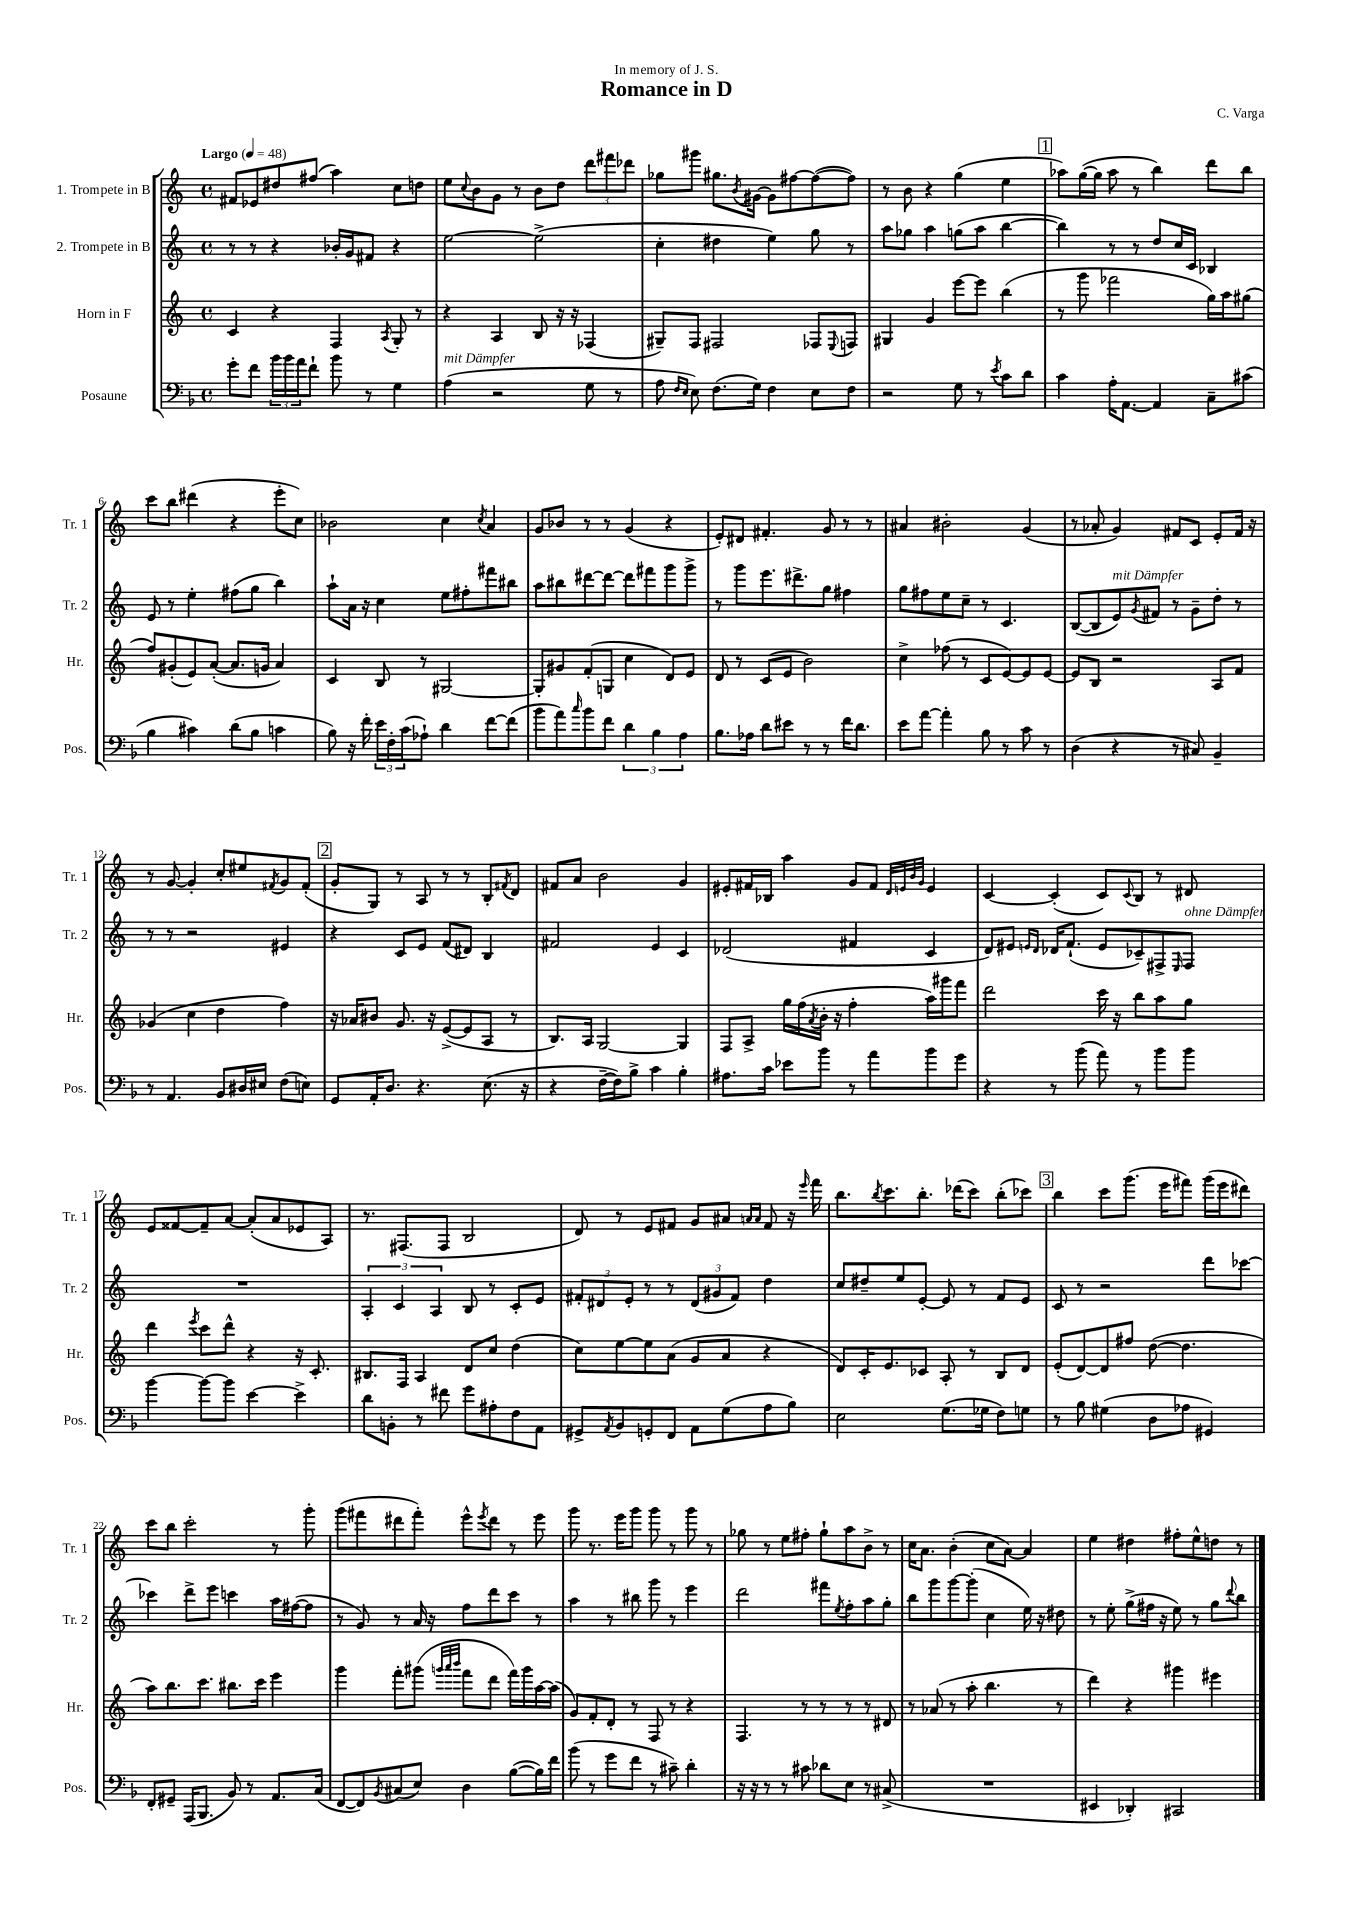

**kern	**kern	**kern	**kern
*part4	*part3	*part2	*part1
*staff4	*staff3	*staff2	*staff1
*I"Posaune	*I"Horn in F	*I"2. Trompete in B	*I"1. Trompete in B
*I'Pos.	*I'Hr.	*I'Tr. 2	*I'Tr. 1
*clefF4	*clefG2	*clefG2	*clefG2
*k[b-]	*k[]	*k[]	*k[]
*M4/4	*M4/4	*M4/4	*M4/4
*met(c)	*met(c)	*met(c)	*met(c)
*MM48	*MM48	*MM48	*MM48
=1	=1	=1	=1
!	!	!	!LO:TX:a:B:t=Largo
8g'\L	4c/	8r	8f#X/L
8f\J	.	8r	8e-X/
24b-\LL	4r	4r	8dd#X/
24b-\	.	.	.
24a\J	.	.	.
8f`\J	.	.	(8ff#X/J
8b-\	4F/	16b-X'/LL	4aa\)
.	.	16g/J	.
8r	.	8f#X/J	.
.	8qA/	.	.
4G\	8G'/	4r	8cc\L
.	8r	.	8ddn\J
=2	=2	=2	=2
!LO:TX:a:i:t=mit Dämpfer	!	!	!
(4A\	4r	[2ee\	8ee\L
.	.	.	8qqcc/
.	.	.	8b\
2r	4A/	.	8g\J
.	.	.	8r
.	8B/	(2ee^\]	8b\L
.	16r	.	8dd\J
.	16r	.	.
8G\	(4F-X/	.	12ddd\L
.	.	.	12fff#X\
8r	.	.	.
.	.	.	12ddd-X\J
=3	=3	=3	=3
8A\	8G#X~/L)	4cc'\	8gg-X\L
16qqF/LL	.	.	.
16qqE/JJ	.	.	.
8E\)	8F/J	.	8ggg#X\J
(8.F\L	2F#X/	4dd#X\	8.gg#X\L
.	.	.	8qb/
16G\Jk)	.	.	[16g#X\Jk
4F\	.	4ee\)	8g#\L]
.	.	.	[8ff#X\
8E\L	8F-X/L	8gg\	(8ff#\_
.	8qqE/	.	.
8F\J	8Fn/J	8r	8ff#\J])
=4	=4	=4	=4
2r	4G#X/	8aa\L	8r
.	.	8gg-X\J	8b\
.	4g/	4aa\	4r
8G\	[8eee\L	(8ggn\L	(4gg\
8r	8eee\J]	8aa\J	.
8qe/	.	.	.
8c\L	(4bb\	[4bb\	4ee\
8d\J	.	.	.
!!LO:REH:place=s1:t=1
=5	=5	=5	=5
4c\	8r	4bb\])	8aa-X\L)
.	8ggg\	.	([16gg\L
.	.	.	16gg\JJ]
16A'\KL	2fff-X\	8r	8aa-\
[8.AA\J	.	.	.
.	.	8r	8r
4AA/]	.	8dd/L	4bb\)
.	.	16cc/L	.
.	.	16c/JJ	.
8C~\L	16gg\LL)	4B-X/	8ddd\L
.	16aa\J	.	.
(8c#X\J	(8gg#X\J	.	8bb\J
!!LO:LB:g=z
=6	=6	=6	=6
4B-\	8ff/L)	8e/	8ccc\L
.	(8g#X'/	8r	8bb\J
4c#X\)	8e/)	4ee'\	(4ddd#X\
.	([8a'/J	.	.
(8d\L	8.a/L]	(8ff#X\L	4r
8B-\J	.	8gg\J	.
.	16gn/Jk	.	.
4cn\	4a/)	4bb\)	8eee'\L
.	.	.	8cc\J)
=7	=7	=7	=7
8B-\)	4c/	8aa`\L	2b-X\
16r	.	16a\Jk	.
16f'\	.	16r	.
24e\LL	8B/	4cc\	.
24F'\	.	.	.
(24c\J	.	.	.
8A-X`\J)	8r	.	.
4d\	[2G#X/	8ee\L	4cc\
.	.	8ff#X'\	.
.	.	.	8qcc/
[8f\L	.	8fff#X\	4a/
(8f\J]	.	8bb#X\J	.
=8	=8	=8	=8
8b-\L	8G#'/L]	8aa\L	8g/L
8a\)	8g#X/	8bb#X\	8b-X/J
16qqcc/	.	.	.
8b-\	(8f'/	[8ddd#X\	8r
8f\J	8Gn/J	8ddd#\J_	8r
6d\	4cc\	8ddd#\L]	(4g/
.	.	8fff#X\	.
6B-\	.	.	.
.	8d/L)	8ggg\	4r
6A\	.	.	.
.	8e/J	8ggg^\J	.
=9	=9	=9	=9
8.B-\L	8d/	8r	8e'/L)
.	8r	8ggg\L	8d#X/J
16A-X\Jk	.	.	.
8d\L	(8c/L	8.eee\	4.f#X'/
8e#X\J	8e/J	.	.
.	.	8.ddd#X^\	.
8r	2b\)	.	.
8r	.	8gg\J	8g/
16f\KL	.	4ff#X\	8r
8.d\J	.	.	.
.	.	.	8r
=10	=10	=10	=10
8e\L	4cc^\	8gg\L	4a#X/
[8a\J	.	8ff#X\	.
4a'\]	(8ff-X\	8ee\	2b#X'\
.	8r	8cc~\J	.
8B-\	8c/L	8r	.
8r	[8e/)	4.c/	.
8c\	8e/]	.	(4g/
8r	[8e/J	.	.
=11	=11	=11	=11
(4D\	8e/L]	([8B/L	8r
.	8B/J	8B/]	8a-X'/
!	!	!LO:TX:a:i:t=mit Dämpfer	!
4r	2r	8e/)	4g/)
.	.	8qg/	.
.	.	8f#X/J	.
8r	.	8r	8f#X/L
8C#X/)	.	8g~\L	8c/J
4BB-~/	8A/L	8dd'\J	8e'/L
.	8f/J	8r	16f#/Jk
.	.	.	16r
!!LO:LB:g=z
=12	=12	=12	=12
8r	(4g-X/	8r	8r
4.AA/	.	8r	[8g/
.	4cc\	2r	4g'/]
8BB-/L	4dd\	.	8cc'/L
16D#X/L	.	.	8ee#X/
16E#X/JJ	.	.	.
.	.	.	8qf#X/
(8F\L	4ff\)	4e#X/	8g/
8En\J)	.	.	(8f#'/J
!!LO:REH:place=s1:t=2
=13	=13	=13	=13
8GG/L	16r	4r	8g'/L
.	16a-X/KL	.	.
16AA'/K	8b#X/J	.	8G/J)
8.D/J	.	.	.
.	8.g/	8c/L	8r
4.r	.	8e/J	8A/
.	16r	.	.
.	([8e^/L	(8f/L	8r
.	8e/]	8d#X/J)	8r
(8.E\	8A/J	4B/	8B'/L
.	.	.	8qf#X/
.	8r	.	8d/J
16r	.	.	.
=14	=14	=14	=14
4r	8.B/L)	2f#X/	8f#X/L
.	.	.	8a/J
.	16A/Jk	.	.
[16F~\LL	[2G/	.	2b\
16F\J])	.	.	.
8B-^\J	.	.	.
4c\	.	4e/	.
4B-'\	4G/]	4c/	4g/
=15	=15	=15	=15
8.A#X\L	8F/L	(2d-X/	8e#X'/L
.	8A^/J	.	16f#X/L
16c\Jk	.	.	16B-X/JJ
8e-X\L	16gg\LL	.	4aa\
.	(16ff\	.	.
.	8qa/	.	.
8b-\J	16b'\JJ	.	.
.	16r	.	.
8r	4ff'\	4f#X/	8g/L
8a\L	.	.	8f#/J
.	.	.	32qqd/LLL
.	.	.	32qqen/
.	.	.	32qqb/
.	.	.	32qqg/JJJ
8b-\	16aa\LL)	4c/	4e/
.	16ggg#X\J	.	.
8g\J	8fff\J	.	.
=16	=16	=16	=16
4r	2ddd\	8d/L)	[4c/
.	.	8e#X/J	.
.	.	16qqen/LL	.
.	.	16qqd/JJ	.
8r	.	16d-X/KL	(4c'/]
.	.	(8.f`/J	.
(8b-\	.	.	.
8a\)	16ccc\	8e/L	8c/L)
.	16r	.	.
.	.	.	8qqc/
8r	8bb\L	8c-X~/)	8B/J
8b-\L	8aa\	8F#X^/	8r
.	.	16qqE/	.
!	!	!LO:TX:a:i:t=ohne Dämpfer	!
8b-\J	8gg\J	8F#/J	8d#X/
!!LO:LB:g=z
=17	=17	=17	=17
[4b-\	4ddd\	1r	8e/L
.	.	.	[8f##X/
.	8qeee/	.	.
8b-\L_	8ccc\L	.	8f##~/]
8b-\J]	8ddd^^\J	.	[8a/J
[4e\	4r	.	(8a'/L]
.	.	.	8a/
4e^\]	16r	.	8e-X/
.	8.c'/	.	.
.	.	.	8A/J)
=18	=18	=18	=18
8d\L	8.B#X/L	6A'/	8.r
8BBn'\J	.	.	.
.	.	6c/	.
.	16F/Jk	.	(8.F#X/L
8r	4A/	.	.
.	.	6A/	.
8f#X\	.	.	8F#/J
8g\L	8d/L	8B/	2B/
8A#X'\	8cc/J	8r	.
8F\	(4dd\	8c'/L	.
8AA\J	.	8e/J	.
=19	=19	=19	=19
8GG#X^/L	8cc\L)	12f#X'/L	8d/)
.	.	12d#X/	.
8qAA/	.	.	.
8BB-/	[8ee\	.	8r
.	.	12e'/J	.
8GGn'/	8ee\]	8r	8e/L
8FF/J	(8a\J	8r	8f#X/J
8AA\L	8g/L	(12d#/L	8g/L
.	.	12g#X/	.
(8G\	8a/J	.	8a#X/J
.	.	12f#/J)	.
.	.	.	16qqan/LL
.	.	.	16qqa/JJ
8A\	4r	4dd\	8f#/
8B-\J)	.	.	16r
.	.	.	16qqeee/
.	.	.	16fff\
=20	=20	=20	=20
2E\	8d/L)	8cc/L	8.bb\L
.	16c'/K	8dd#X~/	.
.	.	.	8qbb/
.	8.e/	.	8.ccc\
.	.	8ee/	.
.	8c-X/J	[8e'/J	8.bb'\J
(8.G\L	8A'/	8e/]	.
.	.	.	(16ddd-X\KL
.	8r	8r	8ccc\J)
16G-X\Jk	.	.	.
8F\L)	8B/L	8f/L	(8bb'\L
8Gn\J	8d/J	8e/J	8ccc-X\J)
!!LO:REH:place=s1:t=3
=21	=21	=21	=21
8r	(8e'/L	8c/	4bb\
8B-\	[8d/)	8r	.
(4G#X\	8d/]	2r	8ccc\L
.	8ff#X/J	.	(8.ggg\J
8D\L	([8dd\	.	.
.	.	.	16eee\KL
8A-X\J	4.dd\]	.	8fff#X\J)
4GG#X/)	.	8ddd\L	(16ggg\LL
.	.	.	16eee\J
.	.	[8ccc-X\J	8ddd#X\J)
!!LO:LB:g=z
=22	=22	=22	=22
8FF'/L	8aa\L)	4ccc-X\]	8ccc\L
8GG#X~/J	8.bb\	.	8bb\J
(16AAA/KL	.	8ddd^\L	2ccc'\
8.BBB-/J	8.ccc\J	.	.
.	.	8eee\J	.
8BB-/)	8.bb#X\L	4cccn\	.
8r	.	.	.
.	16ccc\Jk	.	.
8.AA/L	4eee\	16aa\LL	8r
.	.	([16ff#X\J	.
.	.	8ff#\J]	8ggg'\
(16C/Jk	.	.	.
=23	=23	=23	=23
[8FF/L	4ggg\	8r	(8ggg\L
8FF/])	.	8g/)	8fff#X\
8qBB-/	.	.	.
(8C#X/	8fff'\L	8r	8ddd#X\
8E/J)	(8ggg#X\J	16a/	8fff#'\J)
.	.	16r	.
.	32qqgggn/LLL	.	.
.	32qqaaa/	.	.
.	32qqbbb/JJJ	.	.
4D\	8fff\L	8ff\L	8eee^^\L
.	.	.	8qeee/
.	8ddd\J	8ddd\	8ddd#\J
([8B-\L	16fff\LL)	8ccc\J	8r
.	16ggg\	.	.
16B-\L])	[16aa\	8r	8eee\
16f\JJ	(16aa\JJ]	.	.
=24	=24	=24	=24
(8b-\	8g/L)	4aa\	8ggg\
8r	8f'/	.	8.r
8g\L	8d'/J	8r	.
.	.	.	16eee\KL
8f\J	8r	8bb#X\	8ggg\J
8r	8F/	8ggg\	8ggg\
8c#X~\)	8r	8r	8r
4d'\	4r	4eee\	8ggg\
.	.	.	8r
=25	=25	=25	=25
16r	4.F/	2ddd\	8gg-X\
16r	.	.	.
8r	.	.	8r
8r	.	.	8ee\L
8c#X\	8r	.	8ff#X'\J
8d-X\L	8r	8fff#X\L	8gg-`\L
.	.	8qee/	.
8E\J	8r	8ff'\	8aa\
8r	8r	8aa\	8b^\J
(8C#X^/	8d#X/	8gg'\J	8r
=26	=26	=26	=26
1r	8r	8bb\L	16cc\KL
.	.	.	8.a\J
.	(8a-X/	8ggg\	.
.	8r	[8ggg\	(4b'\
.	8aa'\	(8ggg'\J]	.
.	4.bb\	4cc\	8cc\L
.	.	.	[8a\J)
.	.	16ee\)	4a/]
.	.	16r	.
.	8r	8dd#X\	.
=27	=27	=27	=27
4EE#X/	4ddd\)	8r	4ee\
.	.	8ee'\	.
4DD-X'/)	4r	(8gg^\L	4dd#X\
.	.	16ff#X\Jk	.
.	.	16r	.
2CC#X/	4ggg#X\	8ee\)	8ff#X'\L
.	.	8r	8ee^^\
.	4eee#X\	8gg\L	8ddn\J
.	.	8qqddd/	.
.	.	8bb\J	8r
==	==	==	==
*-	*-	*-	*-
